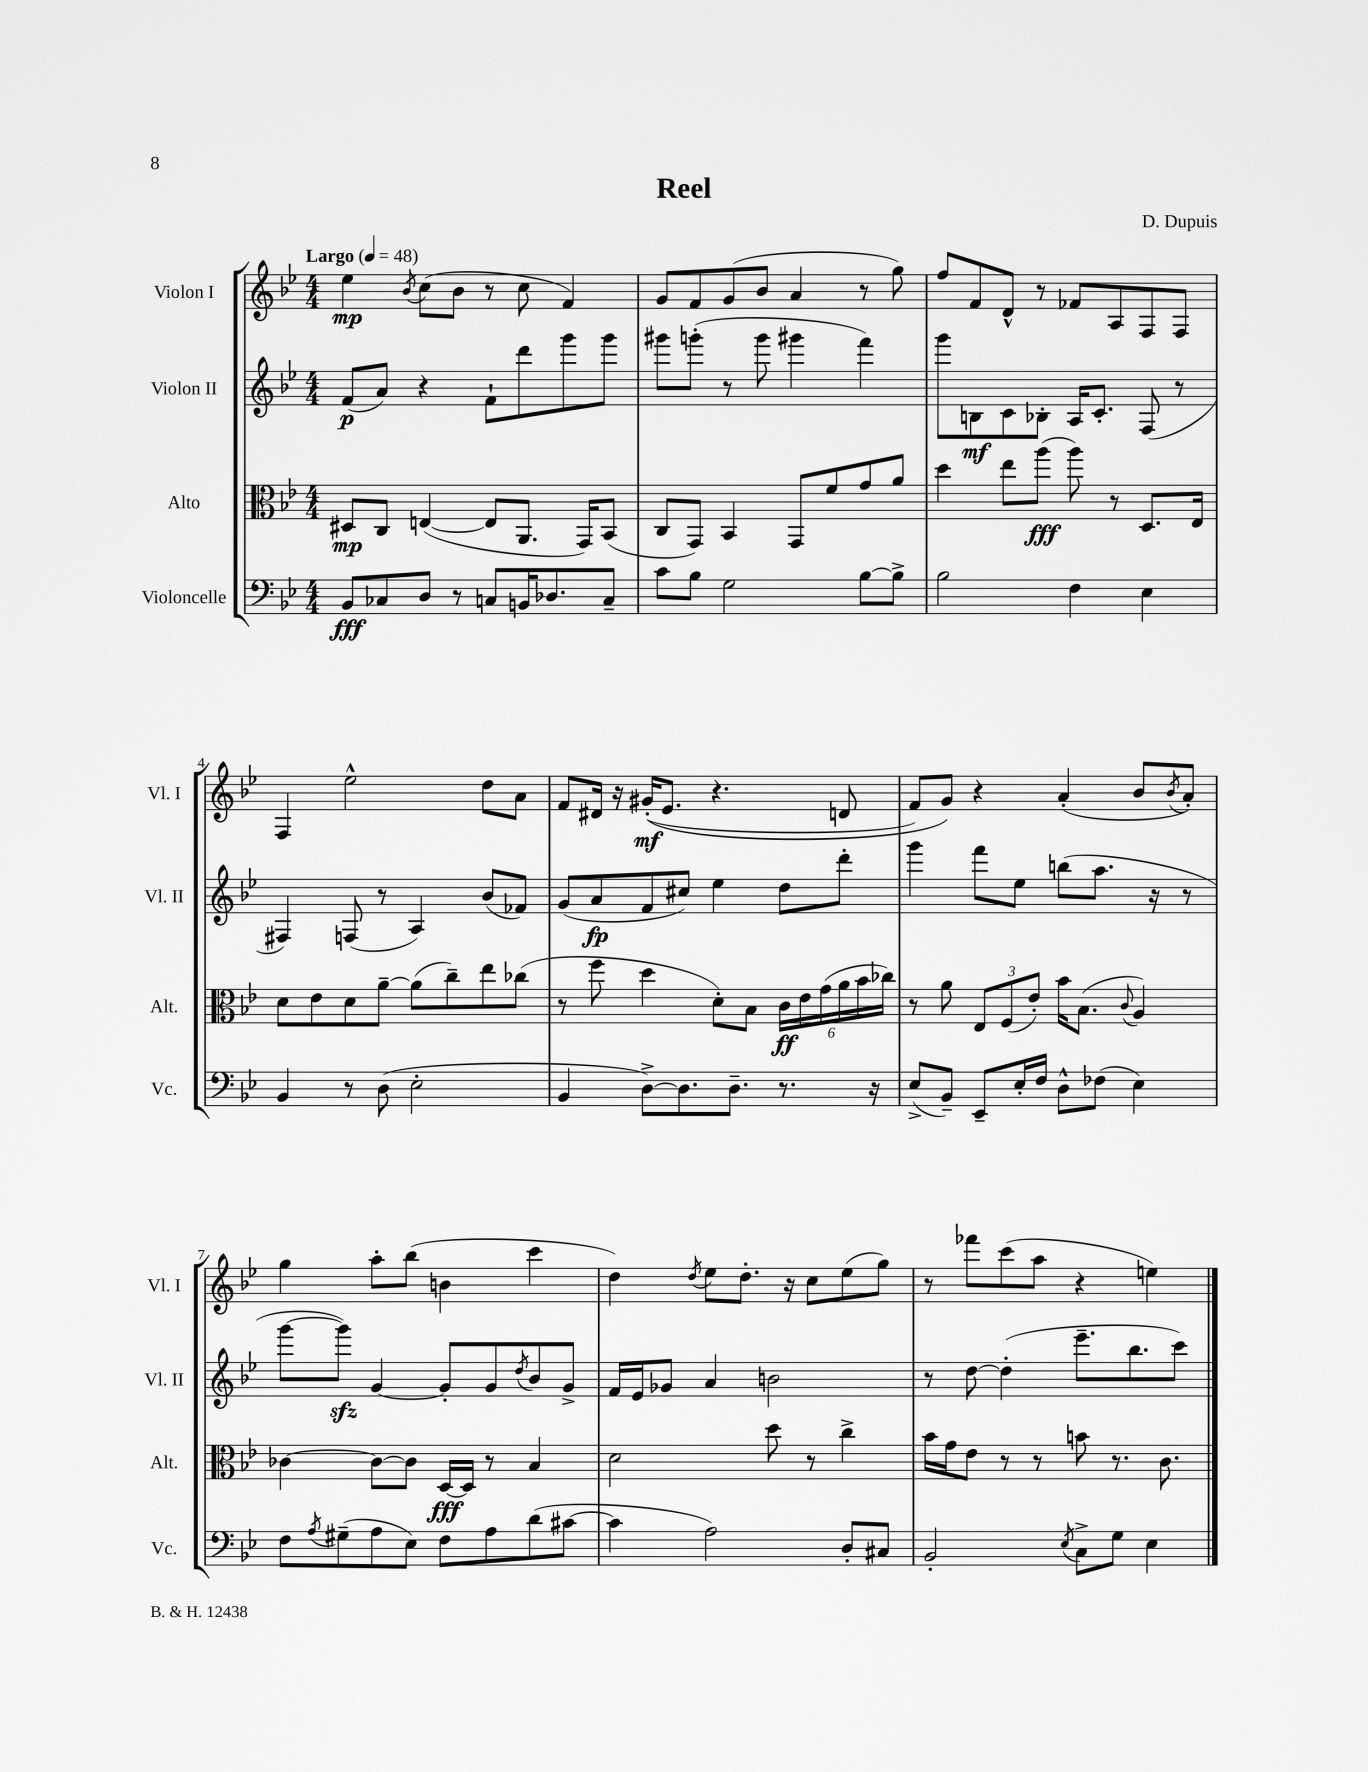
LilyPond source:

\header { title = "Reel" composer = "D. Dupuis" }
<<
\new StaffGroup <<
\new Staff = "s0" \with { instrumentName = "Violon I" shortInstrumentName = "Vl. I" } {
    \clef treble \key bes \major \numericTimeSignature \time 4/4 \tempo "Largo" 4 = 48
    ees''4\mp \acciaccatura { bes'8 } c''8( bes'8 r8 c''8 f'4) |
    g'8 f'8 g'8( bes'8 a'4 r8 g''8) |
    f''8 f'8 d'8-^ r8 fes'8 a8 f8 f8 |
    f4 ees''2-^ d''8 a'8 |
    f'8 dis'16 r16 gis'16-.\mf(\( ees'8. r4. d'8 |
    f'8) g'8\) r4 a'4-.( bes'8 \acciaccatura { bes'8 } a'8-.) |
    g''4 a''8-. bes''8( b'4 c'''4 |
    d''4) \acciaccatura { d''8 } ees''8 d''8.-. r16 c''8 ees''8( g''8) |
    r8 fes'''8 c'''8( a''8 r4 e''4) \bar "|." |
}
\new Staff = "s1" \with { instrumentName = "Violon II" shortInstrumentName = "Vl. II" } {
    \clef treble \key bes \major \numericTimeSignature \time 4/4
    f'8\p( a'8) r4 f'8-! d'''8 g'''8 g'''8 |
    gis'''8 g'''8-.( r8 g'''8 gis'''4 f'''4) |
    g'''8 b8\mf c'8 bes8-. a16 c'8.-. f8( r8 |
    fis4) f8( r8 a4) bes'8( fes'8) |
    g'8( a'8\fp f'8 cis''8) ees''4 d''8 d'''8-. |
    g'''4 f'''8 ees''8 b''8( a''8. r16 r8 |
    g'''8~ g'''8\sfz) g'4~ g'8-. g'8 \acciaccatura { d''8 } bes'8 g'8-> |
    f'16 ees'16 ges'8 a'4 b'2 |
    r8 d''8~ d''4-.( ees'''8.-- bes''8. c'''8) \bar "|." |
}
\new Staff = "s2" \with { instrumentName = "Alto" shortInstrumentName = "Alt." } {
    \clef alto \key bes \major \numericTimeSignature \time 4/4
    dis8\mp c8 e4~( e8 a,8. g,16) bes,8( |
    c8 g,8) bes,4 g,8 f'8 g'8 a'8 |
    d''4 ees''8 a''8\fff( a''8) r8 d8. ees16 |
    d'8 ees'8 d'8 a'8~-- a'8( c''8--) ees''8 ces''8( |
    r8 f''8 d''4 d'8-.) bes8 \tuplet 6/4 { c'16\ff ees'16 g'16( a'16 bes'16 ces''16) } |
    r8 a'8 \tuplet 3/2 { ees8 f8( ees'8-.) } bes'16 bes8.( \appoggiatura { c'8 } a4) |
    ces'4~ ces'8~ ces'8 d16~\fff d16 r8 bes4 |
    d'2 d''8 r8 c''4-> |
    bes'16 g'16 ees'8 r8 r8 b'8 r8. c'8. \bar "|." |
}
\new Staff = "s3" \with { instrumentName = "Violoncelle" shortInstrumentName = "Vc." } {
    \clef bass \key bes \major \numericTimeSignature \time 4/4
    bes,8\fff ces8 d8 r8 c8 b,16 des8. c8-- |
    c'8 bes8 g2 bes8~ bes8-> |
    bes2 f4 ees4 |
    bes,4 r8 d8( ees2-. |
    bes,4 d8~->) d8. d8.-- r8. r16 |
    ees8->( bes,8--) ees,8-- ees16-. f16 d8-^ fes8( ees4) |
    f8 \acciaccatura { a8 } gis8--( a8 ees8) f8 a8 d'8( cis'8~ |
    cis'4 a2) d8-. cis8 |
    bes,2-. \acciaccatura { ees8 } c8-> g8 ees4 \bar "|." |
}
>>
>>
